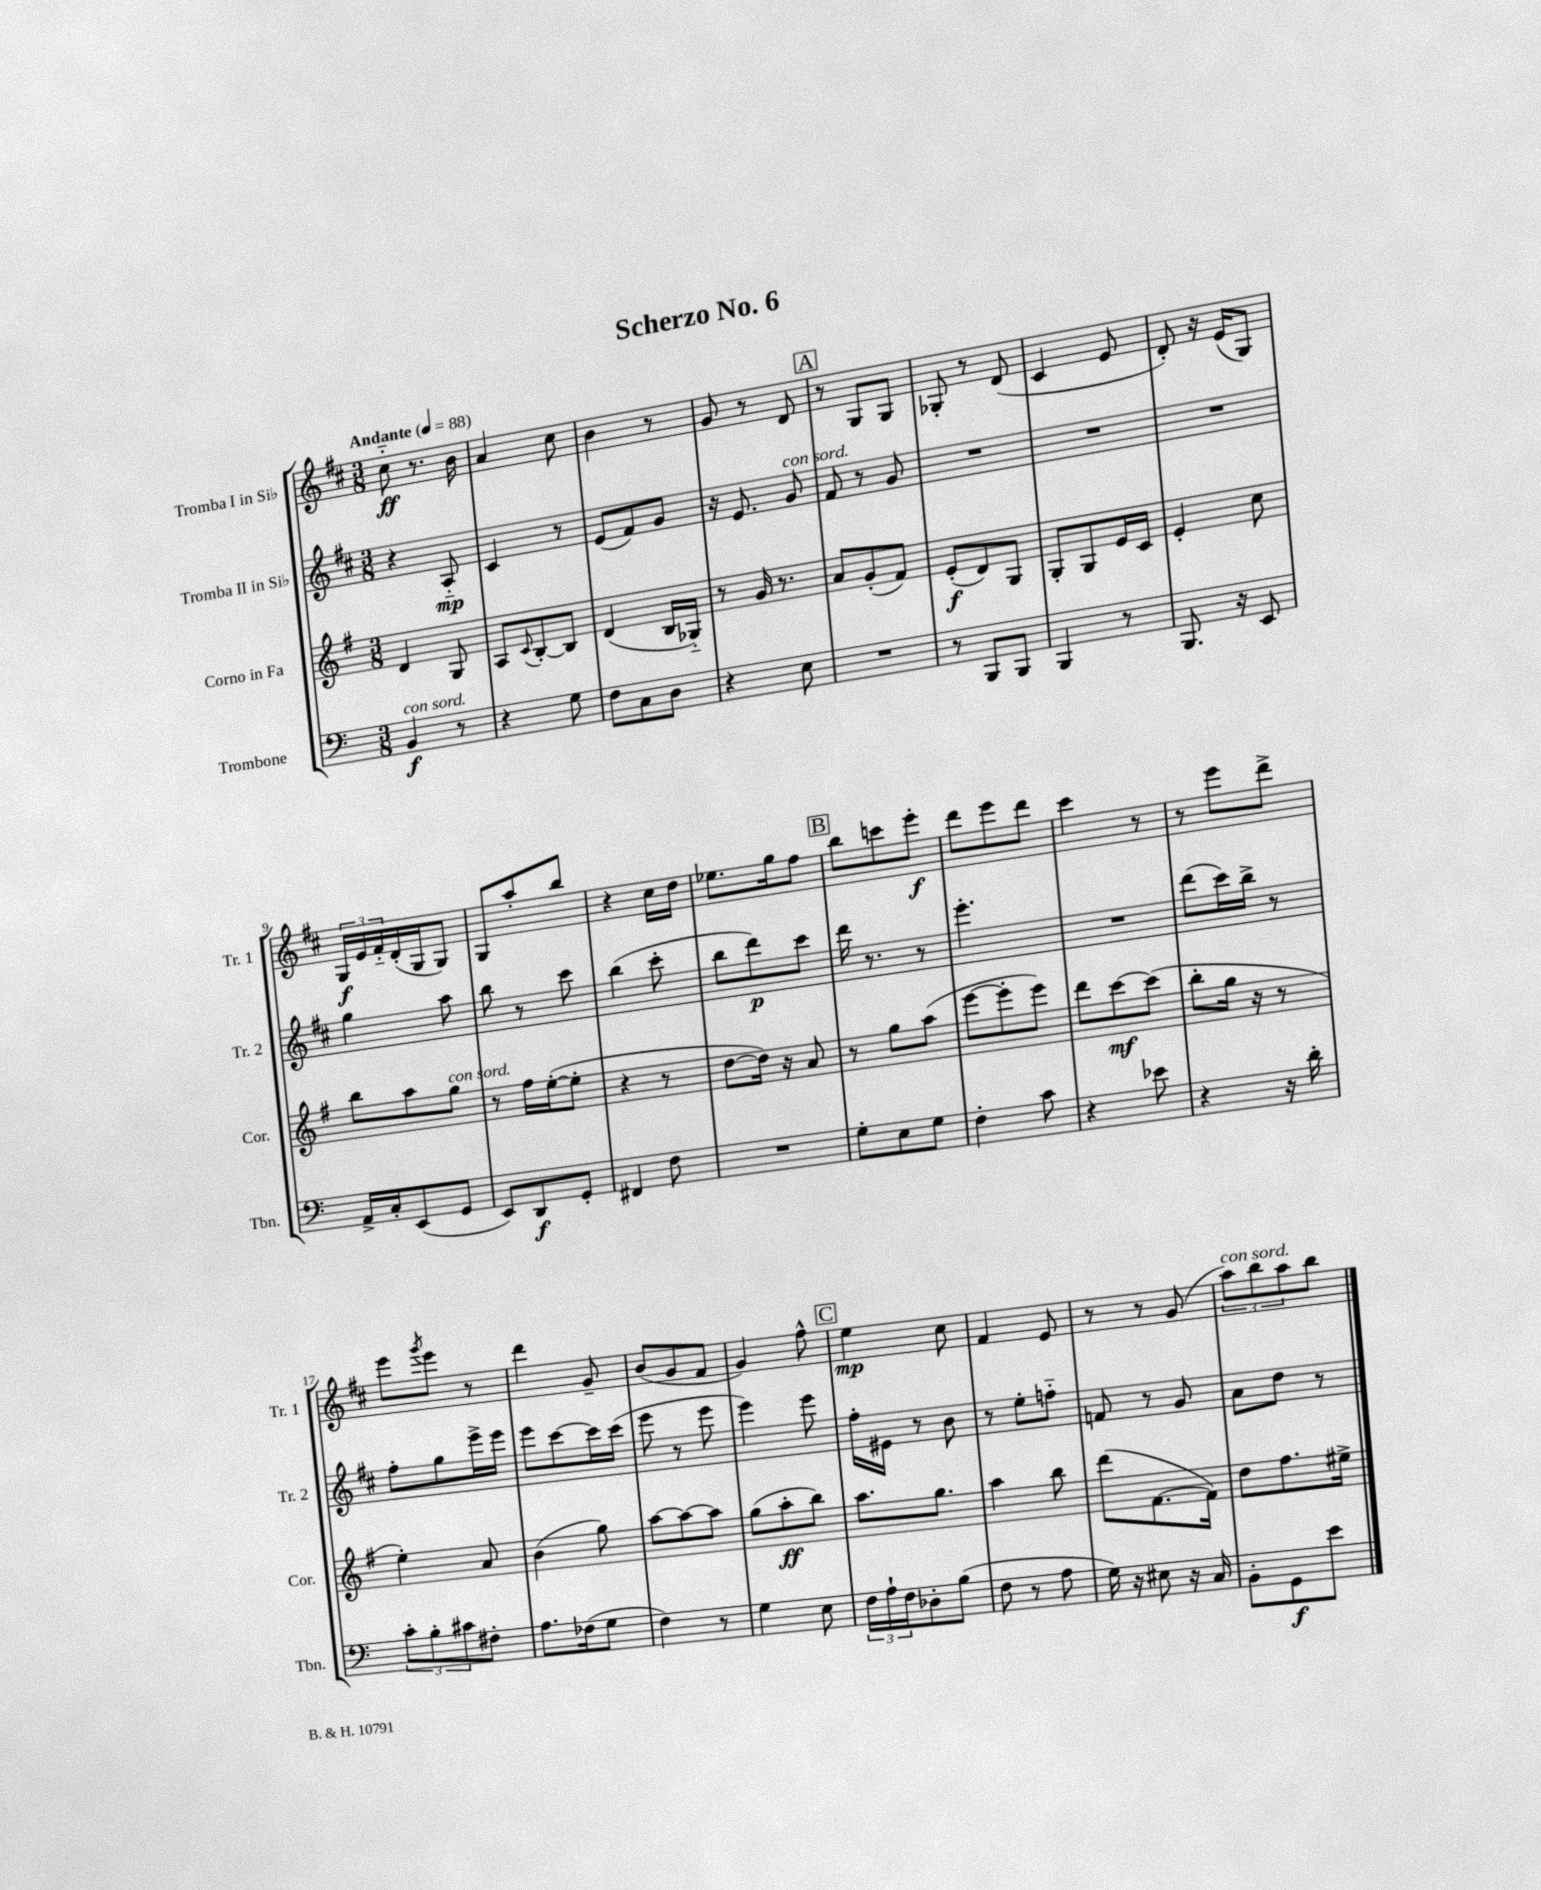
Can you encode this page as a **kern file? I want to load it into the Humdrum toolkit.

**kern	**kern	**kern	**kern
*staff4	*staff3	*staff2	*staff1
*clefF4	*clefG2	*clefG2	*clefG2
*k[]	*k[f#]	*k[f#c#]	*k[f#c#]
*M3/8	*M3/8	*M3/8	*M3/8
*MM88	*MM88	*MM88	*MM88
4BB/	4d/	4r	8cc#'~\
.	.	.	8.r
8r	8G/	8A'~/	.
.	.	.	16b\
=	=	=	=
4r	8A/L	4c#/	4a/
.	8qqc/	.	.
.	[8B'/	.	.
8G\	8B/]J	8r	8cc#\
=	=	=	=
8F\L	(4d/	(8e/L	4b\
8C\	.	8f#/)	.
8D\J	16B/LL	8g/J	8r
.	16G-'~/JJ)	.	.
=	=	=	=
4r	8r	16r	8g/
.	.	8.e/	.
.	16g/	.	8r
.	8.r	.	.
8E\	.	8g/	8d/
=	=	=	=
4.r	8a/L	8f#/	8r
.	(8g'/	8r	8G/L
.	8f#/J)	8g/	8G/J
=	=	=	=
8r	(8e'/L	4.r	8G-'/
8BBB/L	8d/)	.	8r
8BBB/J	8G/J	.	(8d/
=	=	=	=
4BBB/	8G'/L	4.r	4c#/
.	8G/	.	.
8r	16e/L	.	8e/
.	16c/JJ	.	.
=	=	=	=
8.BBB/	4e'/	4.r	8d'/)
.	.	.	16r
16r	.	.	(16e/LK
8EE/	8cc\	.	8G/J)
=	=	=	=
16AA^/LL	8bb\L	4gg\	24G/LL
.	.	.	24e/
16C'/J	.	.	.
.	.	.	24f#'~/
(8EE/	8aa\	.	(16d'/
.	.	.	16G/J
8GG/J	8gg\J	8aa\	8G/J)
=	=	=	=
8EE/L)	8r	8bb\	8G/L
8DD/	16ff#\LL	8r	8aa'/
.	([16ee'\J	.	.
8GG'/J	8ee'\]J	8ccc#\	8bb/J
=	=	=	=
4FF#/	4r	(4bb\	4r
8F\	8r	8ccc#'\	16cc#\LL
.	.	.	16dd\JJ
=	=	=	=
4.r	[8dd\L	8bb\L	8.ee-\L
.	16dd\]Jk)	8ddd\)	.
.	16r	.	16gg\k
.	8a/	8ccc#\J	8ff#\J
=	=	=	=
8G'\L	8r	16ddd\	8bb\L
.	.	8.r	.
8E\	8gg\L	.	8ccc\
8G\J	(8aa\J	8r	8eee'\J
=	=	=	=
4F'\	[8eee\L	4.eee'\	8ddd\L
.	8eee'\]	.	8eee\
8c\	8eee\J)	.	8ddd\J
=	=	=	=
4r	8ddd\L	4.r	4ccc#\
.	[8ccc\	.	.
8e-\	(8ccc\]J	.	8r
=	=	=	=
4r	8bb'\L	(8ddd\L	8r
.	16gg\Jk	16ccc#\L)	8eee\L
.	16r	16bb^\JJ	.
16r	8r	8r	8ddd^\J
16d'\	.	.	.
=	=	=	=
12c'\L	4ee'\)	8ff#'\L	8eee\L
12B'\	.	.	.
.	.	.	8qggg/
.	.	8gg\	8eee\J
12c#\	.	.	.
8F#'\J	8a/	16eee^\L	8r
.	.	16eee\JJ	.
=	=	=	=
8.A\L	(4b\	8eee\L	4ddd\
.	.	[8ccc#\	.
(16F-\k	.	.	.
8G\J	8gg\)	16ccc#\]L	8g~/
.	.	(16ccc#\JJ	.
=	=	=	=
4F\)	[8aa\L	8eee\	(8b/L
.	8aa\_	8r	8g/
8r	8aa\]J	8eee\	8f#/J
=	=	=	=
4G\	(8gg\L	4eee\)	4g/)
.	8aa'\	.	.
8E\	8bb\J)	8eee\	8ff#^^\
=	=	=	=
24F\LL	8.aa\L	16ff#'\LL	4ee\
24A`\	.	.	.
.	.	16e#\JJ	.
24F\J	.	.	.
8D-'\	.	8r	.
.	8.gg\J	.	.
(8B\J	.	8b\	8cc#\
=	=	=	=
8F\	4aa\	8r	4f#/
8r	.	8ee'\L	.
8A\	8bb\	8ff'~\J	8e/
=	=	=	=
16G\)	(8ddd\L	8f/	8r
16r	.	.	.
8E#\	[8.f#\	8r	8r
16r	.	8g/	(8g/
16C/	16f#\]Jk)	.	.
=	=	=	=
8BB'\L	8dd\L	8a\L	12aa\L)
.	.	.	12bb\
8GG\	8.ff#\	8dd\J	.
.	.	.	12aa\
8e\J	.	8r	8bb\J
.	16ee#^\Jk	.	.
==	==	==	==
*-	*-	*-	*-
